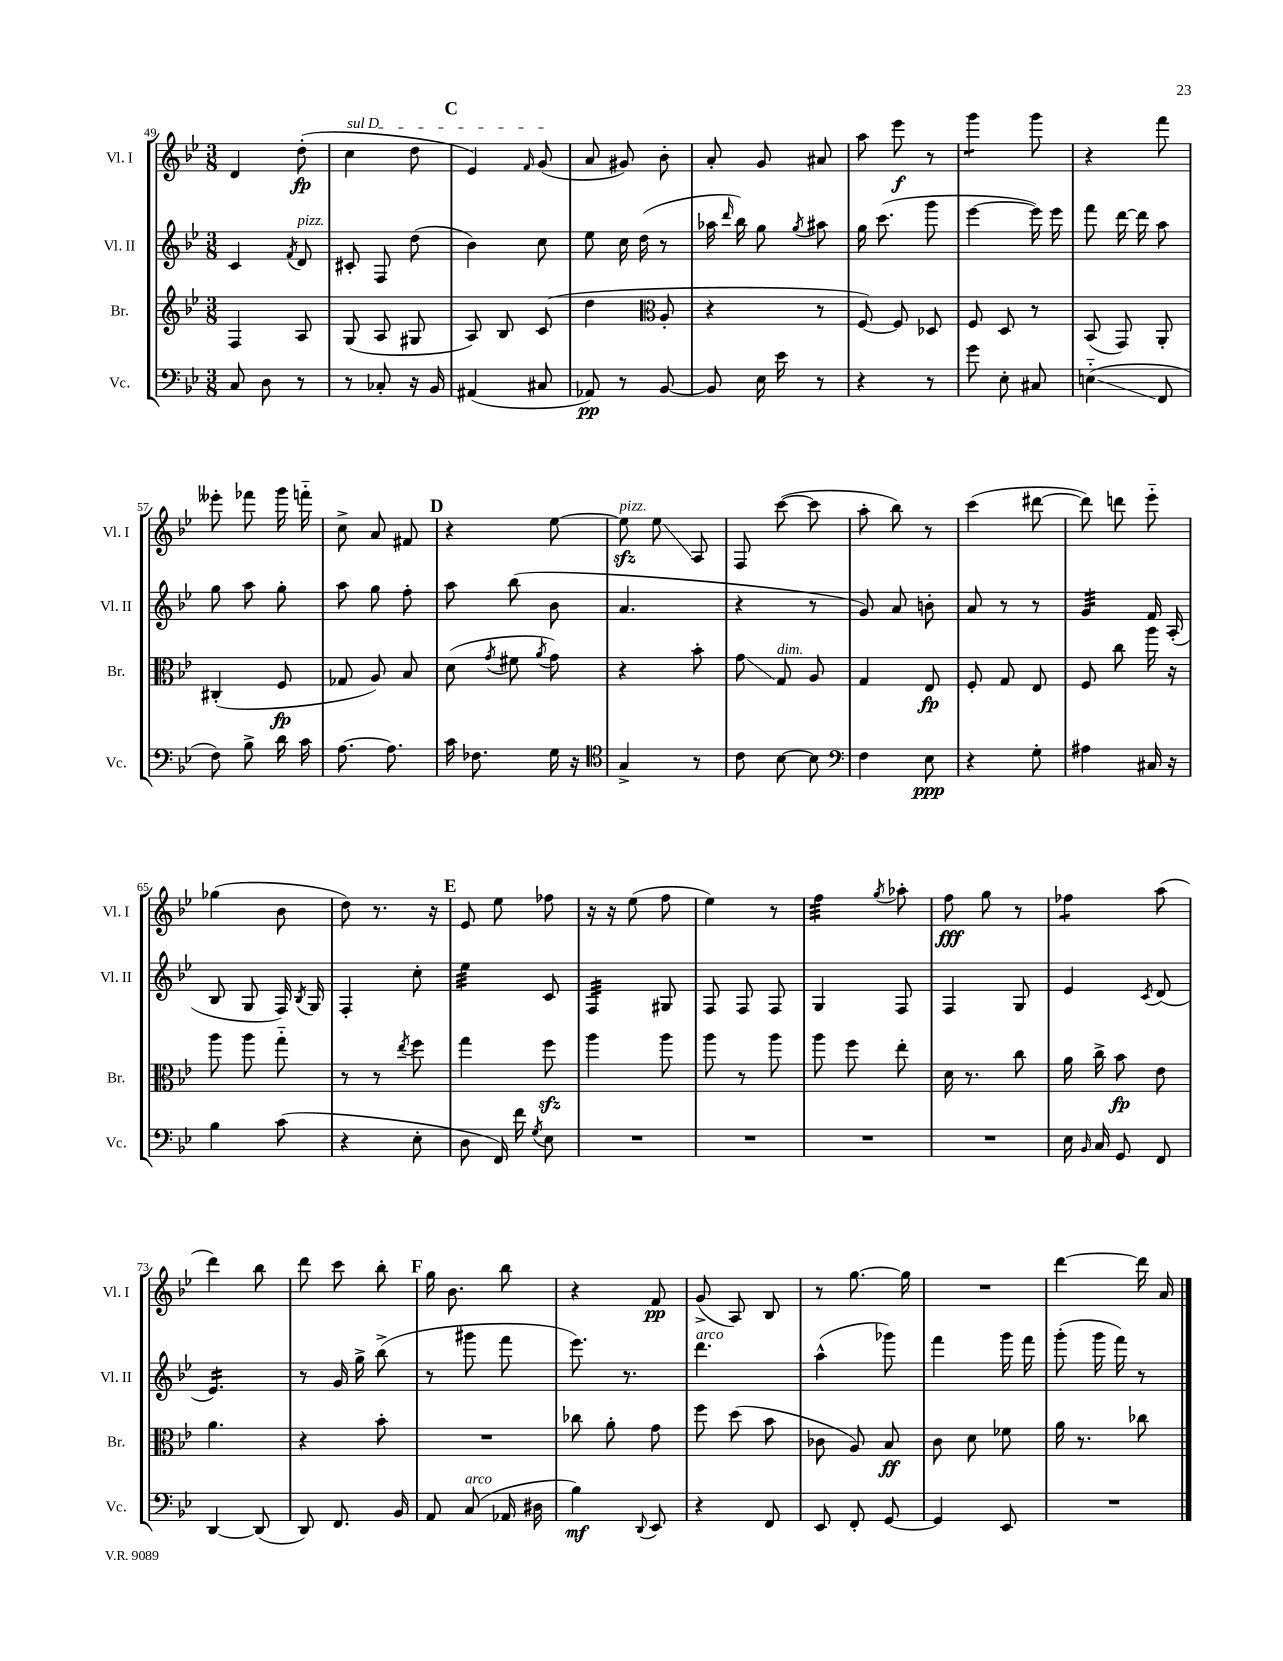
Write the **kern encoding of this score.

**kern	**kern	**kern	**kern
*staff4	*staff3	*staff2	*staff1
*clefF4	*clefG2	*clefG2	*clefG2
*k[b-e-]	*k[b-e-]	*k[b-e-]	*k[b-e-]
*M3/8	*M3/8	*M3/8	*M3/8
8C	4F	4c	4d
8D	.	.	.
.	.	8qf	.
8r	8A	8d	(8dd'
=	=	=	=
8r	(8G	8c#'	4cc
8C-'	8A	8F	.
16r	8G#	(8dd	8dd
16BB-	.	.	.
=	=	=	=
(4AA#	8A)	4b-)	4e-)
.	8B-	.	.
.	.	.	16qqf
8C#	(8c	8cc	(8g
=	=	=	=
8AA-)	4dd	8ee-	8a
8r	.	16cc	8g#)
.	.	(16dd	.
*	*clefC3	*	*
[8BB-	8A'	8r	8b-'
=	=	=	=
8BB-]	4r	16aa-	8a'
.	.	16qqddd	.
.	.	16bb-)	.
16E-	.	8gg	8g
16e-	.	.	.
.	.	8qgg	.
8r	8r	8aa#	8a#
=	=	=	=
4r	[8F)	16gg	8aa
.	.	(8.ccc	.
.	8F]	.	8eee-
8r	8D-	8ggg	8r
=	=	=	=
8g	8F	[4eee-	4ggg
8E-'	8D	.	.
8C#	8r	16eee-])	8ggg
.	.	16eee-	.
=	=	=	=
(4E'~	(8BB-	8fff	4r
.	8GG)	[16ddd	.
.	.	16ddd]	.
8FF	8AA'	8aa	8fff
=	=	=	=
8F)	(4C#'	8gg	8eee--'
8B-^	.	8aa	8fff-
16d	8F	8gg'	16ggg
16c	.	.	16fff'~
=	=	=	=
[8.A	8G-	8aa	8cc^
.	8A)	8gg	8a
8.A]	.	.	.
.	8B-	8ff'	8f#
=	=	=	=
16c	(8d	8aa	4r
8.F-	.	.	.
.	8qg	.	.
.	8f#	(8bb-	.
.	8qa	.	.
16G	8g)	8b-	[8ee-
16r	.	.	.
=	=	=	=
*clefC4	*	*	*
4G^	4r	4.a	8ee-]
.	.	.	8ee-
8r	8b-'	.	8A
=	=	=	=
8c	8g	4r	8F
[8B-	8G	.	([8ccc
8B-]	8A	8r	8ccc]
=	=	=	=
*clefF4	*	*	*
4F	4G	8g)	8aa'
.	.	8a	8bb-)
8E-	8E-	8b'	8r
=	=	=	=
4r	8F'	8a	(4ccc
.	8G	8r	.
8G'	8E-	8r	[8ddd#
=	=	=	=
4A#	8F	4g	8ddd#])
.	8cc	.	8ddd
16C#	16aa	16f	8eee-'~
16r	16r	(16A'	.
=	=	=	=
4B-	8aa	8B-	(4gg-
.	8aa	8G	.
(8c	8gg'~	16F)	8b-
.	.	8qB-	.
.	.	16G	.
=	=	=	=
4r	8r	4F'	8dd)
.	8r	.	8.r
.	8qee-	.	.
8E-'	8ff	8cc'	.
.	.	.	16r
=	=	=	=
8D	4gg	4ee-	8e-
16FF)	.	.	8ee-
16f	.	.	.
8qG	.	.	.
8E-	8ff	8c	8ff-
=	=	=	=
4.r	4aa	4F	16r
.	.	.	16r
.	.	.	(8ee-
.	8aa	8G#	8ff
=	=	=	=
4.r	8aa	8F	4ee-)
.	8r	8F	.
.	8aa	8F	8r
=	=	=	=
4.r	8aa	4G	4ff
.	8ff	.	.
.	.	.	8qgg
.	8ee-'	8F	8aa-'
=	=	=	=
4.r	16d	4F	8ff
.	8.r	.	.
.	.	.	8gg
.	8cc	8G	8r
=	=	=	=
16E-	16a	4e-	4ff-
16qqBB-	.	.	.
16C	16cc^	.	.
8GG	8b-	.	.
.	.	8qc	.
8FF	8e-	(8d	(8aa
=	=	=	=
[4DD	4.a	4.e-)	4ddd)
(8DD]	.	.	8bb-
=	=	=	=
8DD)	4r	8r	8ddd
8.FF	.	16g	8ccc
.	.	16gg^	.
.	8b-'	(8bb-^	8bb-'
16BB-	.	.	.
=	=	=	=
8AA	4.r	8r	16gg
.	.	.	8.b-
(8C	.	8ggg#	.
16AA-	.	8fff	8bb-
16D#	.	.	.
=	=	=	=
4B-)	8cc-	8.eee-)	4r
.	8a'	.	.
.	.	8.r	.
8qqDD	.	.	.
8EE-	8g	.	8f
=	=	=	=
4r	8ff	4.ddd	(8g^
.	(8dd	.	8A)
8FF	8b-	.	8B-
=	=	=	=
8EE-	8c-	(4aa^^	8r
8FF'	8A)	.	[8.gg
[8GG	8B-	8ggg-)	.
.	.	.	16gg]
=	=	=	=
4GG]	8c	4fff	4.r
.	8d	.	.
8EE-	8f-	16ggg	.
.	.	16fff	.
=	=	=	=
4.r	16a	(8ggg'	[4ddd
.	8.r	.	.
.	.	16ggg	.
.	.	16fff)	.
.	8cc-	8r	16ddd]
.	.	.	16a
==	==	==	==
*-	*-	*-	*-
